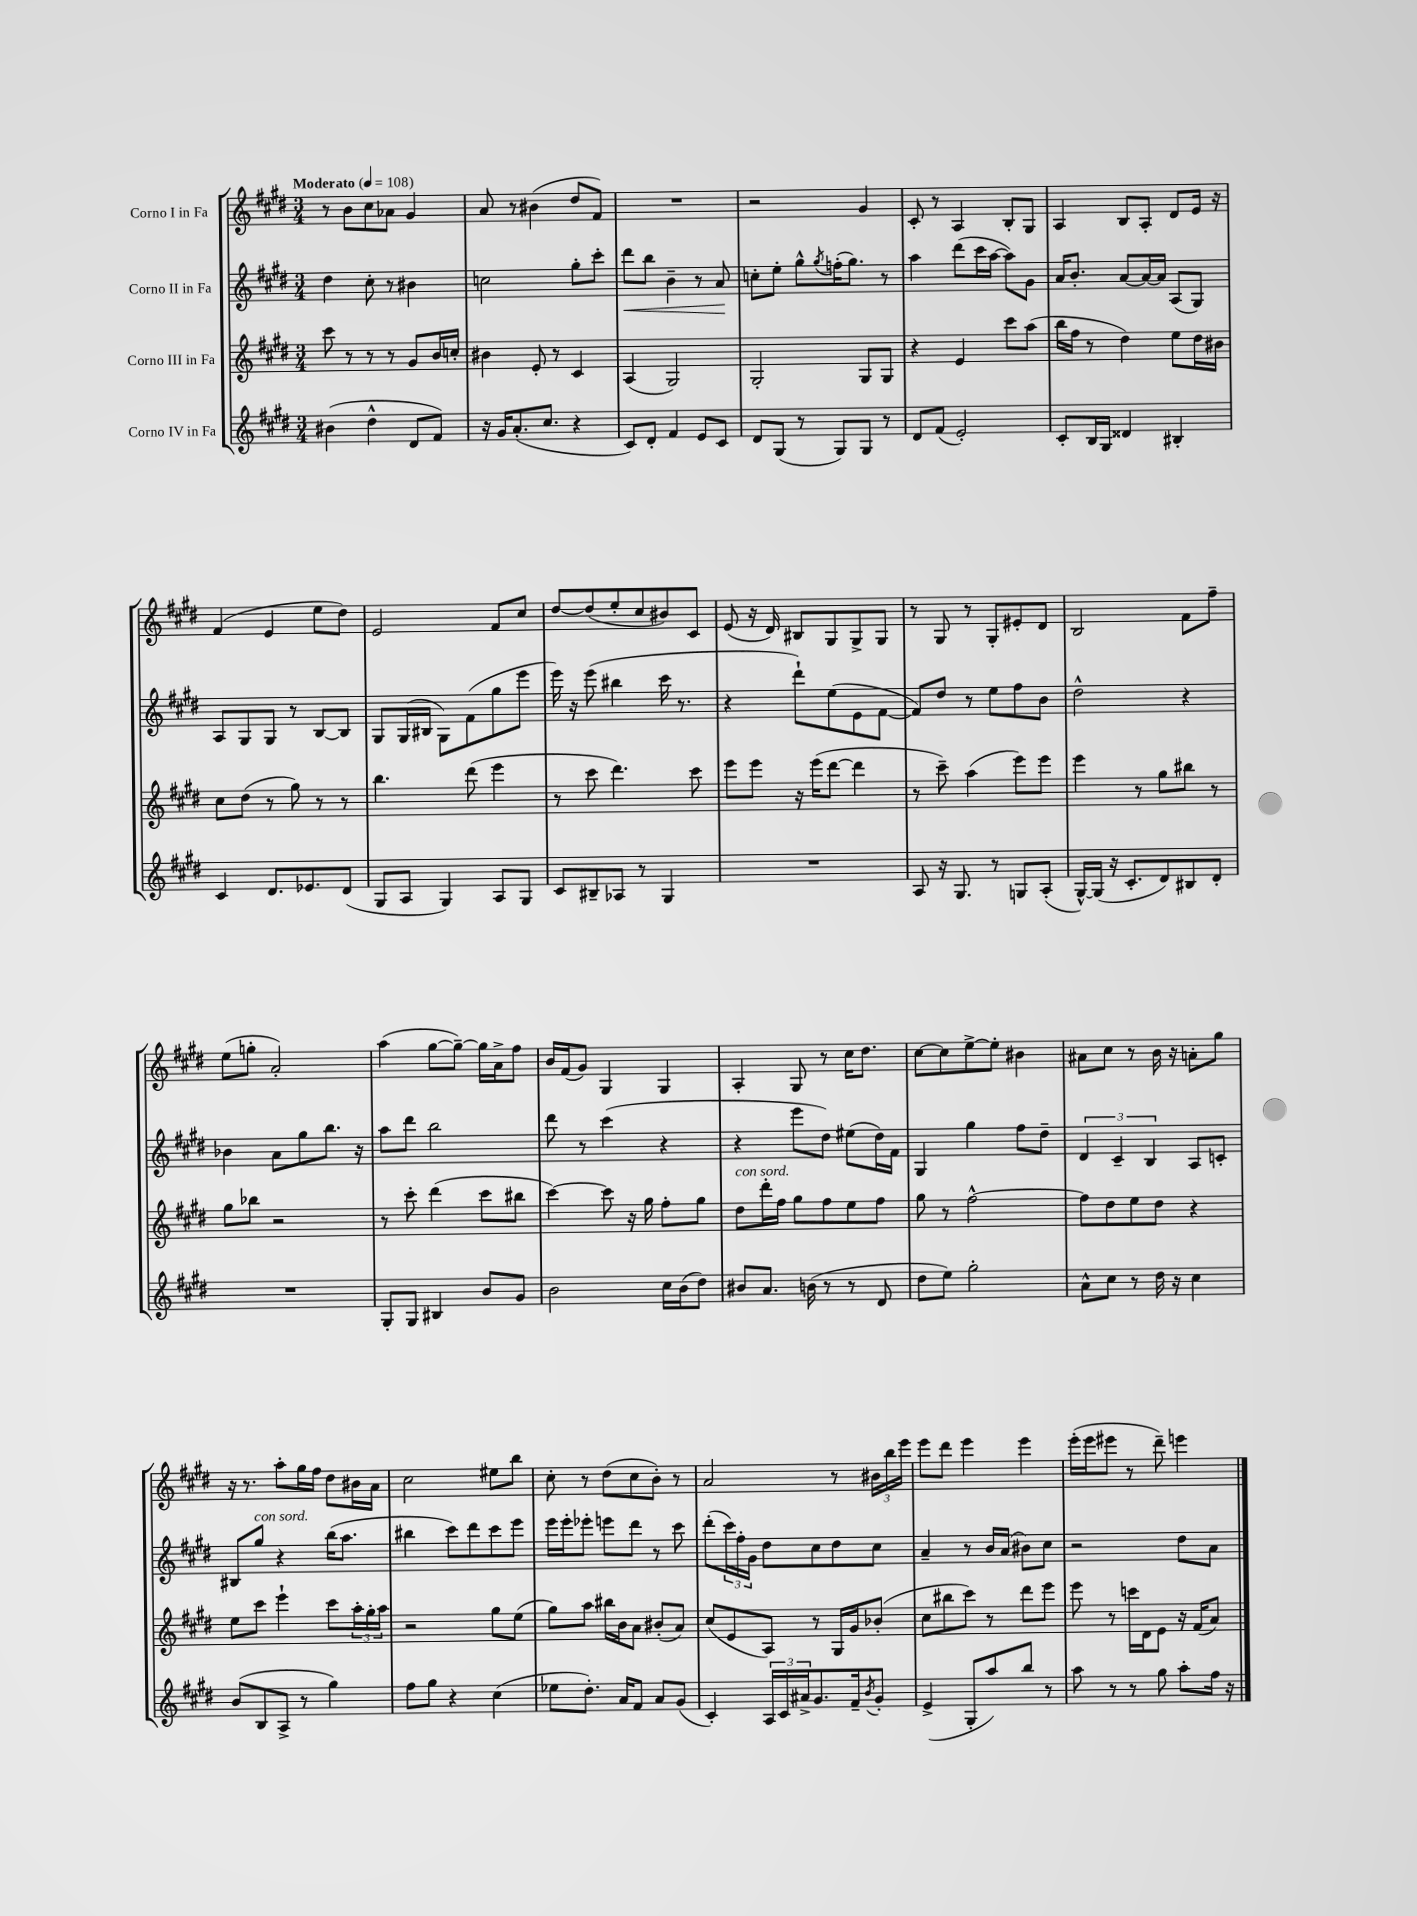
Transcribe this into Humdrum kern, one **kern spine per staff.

**kern	**kern	**kern	**kern
*staff4	*staff3	*staff2	*staff1
*clefG2	*clefG2	*clefG2	*clefG2
*k[f#c#g#d#]	*k[f#c#g#d#]	*k[f#c#g#d#]	*k[f#c#g#d#]
*M3/4	*M3/4	*M3/4	*M3/4
*MM108	*MM108	*MM108	*MM108
(4b#\	8ccc#\	4dd#\	8r
.	8r	.	8b\L
4dd#^^\	8r	8cc#'\	8cc#\
.	8r	8r	8a-\J
8d#/L	8g#/L	4b#\	4g#/
8f#/J)	16b/L	.	.
.	16cc'/JJ	.	.
=	=	=	=
16r	4b#\	2cc\	8a/
16g#/LK	.	.	.
(8.a'/	.	.	8r
.	8e'/	.	(4b#\
8.cc#/J	.	.	.
.	8r	.	.
4r	4c#/	8gg#'\L	8dd#/L
.	.	8ccc#'\J	8f#/J)
=	=	=	=
8c#/L)	(4A/	8ddd#\L	2.r
8d#'/J	.	8bb\J	.
4f#/	2G#/)	4b~\	.
8e/L	.	8r	.
8c#/J	.	8a/	.
=	=	=	=
8d#/L	2G#'/	8cc'\L	2r
(8G#/J	.	8ee'\J	.
8r	.	8gg#^^\L	.
.	.	8qgg#/	.
8G#/L)	.	(16ff'\K	.
.	.	8.gg#\J)	.
8G#/J	8G#/L	.	4g#/
8r	8G#/J	8r	.
=	=	=	=
8d#/L	4r	4aa\	8c#'/
(8f#/J	.	.	8r
2e'/)	4e/	(8ddd#\L	4A/
.	.	16ccc#\L	.
.	.	[16aa\JJ	.
.	8ccc#\L	8aa\]L)	8B'/L
.	(8aa\J	8g#\J	8G#/J
=	=	=	=
8c#'/L	16bb\LL	16a/LK	4A/
.	16ff#\JJ	8.b'/J	.
16B/L	8r	.	.
16G#/JJ	.	.	.
4d##/	4dd#\)	[8a/L	8B/L
.	.	16a/_L	8A'/J
.	.	16a/]JJ	.
4B#'/	8ee\L	(8A/L	8d#/L
.	16dd#\L	8G#/J)	16e/Jk
.	16b#\JJ	.	16r
=	=	=	=
4c#/	8cc#\L	8A/L	(4f#/
.	(8dd#\J	8G#/	.
8.d#/L	8r	8G#/J	4e/
.	8gg#\)	8r	.
8.e-/	.	.	.
.	8r	[8B/L	8ee\L
(8d#/J	8r	8B/]J	8dd#\J)
=	=	=	=
8G#/L	4.bb\	8G#/L	2e/
8A/J	.	(16G#/L	.
.	.	16B#/JJ	.
4G#/)	.	8G#\L)	.
.	(8ddd#\	(8f#\	.
8A/L	4eee\	8gg#\	8f#/L
8G#/J	.	8eee\J	8cc#/J
=	=	=	=
8c#/L	8r	16eee\)	[8dd#/L
.	.	16r	.
8B#~/	8ccc#\	(8eee\	(8dd#/]
8A-/J	4.ddd#\)	4bb#\	8ee'/
8r	.	.	8cc#/
4G#/	.	16ccc#\	8b#/)
.	.	8.r	.
.	8ccc#\	.	8c#/J
=	=	=	=
2.r	8eee\L	4r	(8e/
.	8eee\J	.	16r
.	.	.	16d#/)
.	16r	8ddd#`\L)	8B#/L
.	(16eee\LK	.	.
.	[8ddd#\J	(8ee\	8G#/
.	4ddd#\]	8e\	8G#^/
.	.	[8f#\J	8G#/J
=	=	=	=
8A/	8r	8f#/]L)	8r
16r	8ccc#~\)	8dd#/J	8G#/
8.G#/	.	.	.
.	(4aa\	8r	8r
8r	.	8ee\L	8G#'/L
8G/L	8eee\L)	8ff#\	8e#'/
(8A'/J	8eee\J	8b\J	8d#/J
=	=	=	=
[16G#^^/LL)	4eee\	2dd#^^\	2B/
(16G#/]JJ	.	.	.
16r	.	.	.
8.c#'/L	.	.	.
.	8r	.	.
8d#/)	8gg#\L	.	.
8B#/	8bb#\J	4r	8f#\L
8d#'/J	8r	.	8ff#~\J
=	=	=	=
2.r	8gg#\L	4b-\	(8ee\L
.	8bb-\J	.	8gg'\J
.	2r	8a\L	2a'/)
.	.	8gg#\	.
.	.	8.bb\J	.
.	.	16r	.
=	=	=	=
8G#'/L	8r	8aa\L	(4aa\
8G#/J	8ccc#'\	8ddd#\J	.
4B#/	(4ddd#\	2bb\	[8gg#\L
.	.	.	8gg#~\_J)
8b/L	8ccc#\L	.	16gg#\]LL
.	.	.	16a^\J
8g#/J	8bb#\J	.	8ff#\J
=	=	=	=
2b\	[4ccc#\)	8ddd#\	16b/LL
.	.	.	(16f#/J
.	.	8r	8g#/J)
.	8ccc#\]	(4ccc#\	4G#/
.	16r	.	.
.	16gg#\	.	.
16cc#\LL	8ff#'\L	4r	4G#/
(16b\J	.	.	.
8dd#\J)	8gg#\J	.	.
=	=	=	=
8b#/L	8dd#\L	4r	4A'/
8.a/J	16ddd#'\L	.	.
.	16ff#\JJ	.	.
.	8gg#\L	8eee\L	8G#/
(16b\	.	.	.
8r	8ff#\	8dd#\J)	8r
8r	8ee\	(8ee#\L	16cc#\LK
.	.	.	8.dd#\J
8d#/	8ff#\J	16dd#\L)	.
.	.	16f#\JJ	.
=	=	=	=
8dd#\L	8gg#\	4G#/	[8cc#\L
8ee\J)	8r	.	8cc#\]
2gg#'\	[2ff#^^\	4gg#\	[8ee^\
.	.	.	8ee'\]J
.	.	8ff#\L	4b#\
.	.	8dd#~\J	.
=	=	=	=
8a^^\L	8ff#\]L	6d#/	8a#\L
8cc#\J	8dd#\	.	8cc#\J
.	.	6c#~/	.
8r	8ee\	.	8r
.	.	6B/	.
16dd#\	8dd#\J	.	16b\
16r	.	.	16r
4cc#\	4r	8A/L	8a'\L
.	.	8c'/J	8gg#\J
=	=	=	=
(8b/L	8ee\L	8B#/L	16r
.	.	.	8.r
8B/	8ccc#\J	8gg#/J	.
8A^/J	4eee`\	4r	8aa'\L
8r	.	.	16gg#\L
.	.	.	16ff#\JJ
4gg#\)	8ccc#\L	(16bb\LK	8dd#\L
.	.	8.aa\J	.
.	24aa'\L	.	16b#\L
.	24gg#'\	.	.
.	.	.	16a\JJ
.	24aa\JJ	.	.
=	=	=	=
8ff#\L	2r	4bb#\	2cc#\
8gg#\J	.	.	.
4r	.	8ccc#\L)	.
.	.	8ddd#\	.
(4cc#\	8gg#\L	8ccc#\	8ee#\L
.	(8ee\J	8eee\J	8bb\J
=	=	=	=
8ee-\L	8gg#\L)	16eee\LL	8cc#'\
.	.	16eee'\J	.
8.dd#'\J)	8aa\J	8eee-'\J	8r
.	16bb#\LL	8eee\L	(8dd#\L
16a/LK	16b\J	.	.
8f#/J	8a\J	8ddd#\J	8cc#\
8a/L	(8b#'/L	8r	8b'\J)
(8g#/J	8a/J)	8ccc#\	8r
=	=	=	=
4c#'/)	(8cc#/L	(8ddd#'\L	2a/
.	8e/	24ccc#\L)	.
.	.	24ff#'\	.
.	.	24g#\JJ	.
24A/LL	8A/J)	8dd#\L	.
24c#/	.	.	.
24a#^/J	.	.	.
8.g#/	8r	8cc#\	.
.	16G#/LL	8dd#\	8r
16f#~/k	16g#/J	.	.
8qb/	.	.	.
8g#'/J	(8b-'/J	8cc#\J	24b#\LL
.	.	.	24bb\
.	.	.	24eee\JJ
=	=	=	=
(4e^/	8cc#\L	4a~/	8eee\L
.	8bb#\	.	8ddd#\J
8G#'/L	8ccc#\J)	8r	4eee\
8aa/)	8r	16b/LL	.
.	.	(16a/JJ	.
8bb/J	8ddd#\L	8b#\L)	4eee\
8r	8eee\J	8cc#\J	.
=	=	=	=
8aa\	8eee\	2r	(16eee'\LL
.	.	.	16eee\J
8r	8r	.	8eee#\J
8r	16ccc\LL	.	8r
.	16d#\J	.	.
8gg#\	8e\J	.	8ddd#~\)
8aa'\L	16r	8dd#\L	4eee\
.	(16f#/LK	.	.
16ff#\Jk	8a/J)	8a\J	.
16r	.	.	.
==	==	==	==
*-	*-	*-	*-
